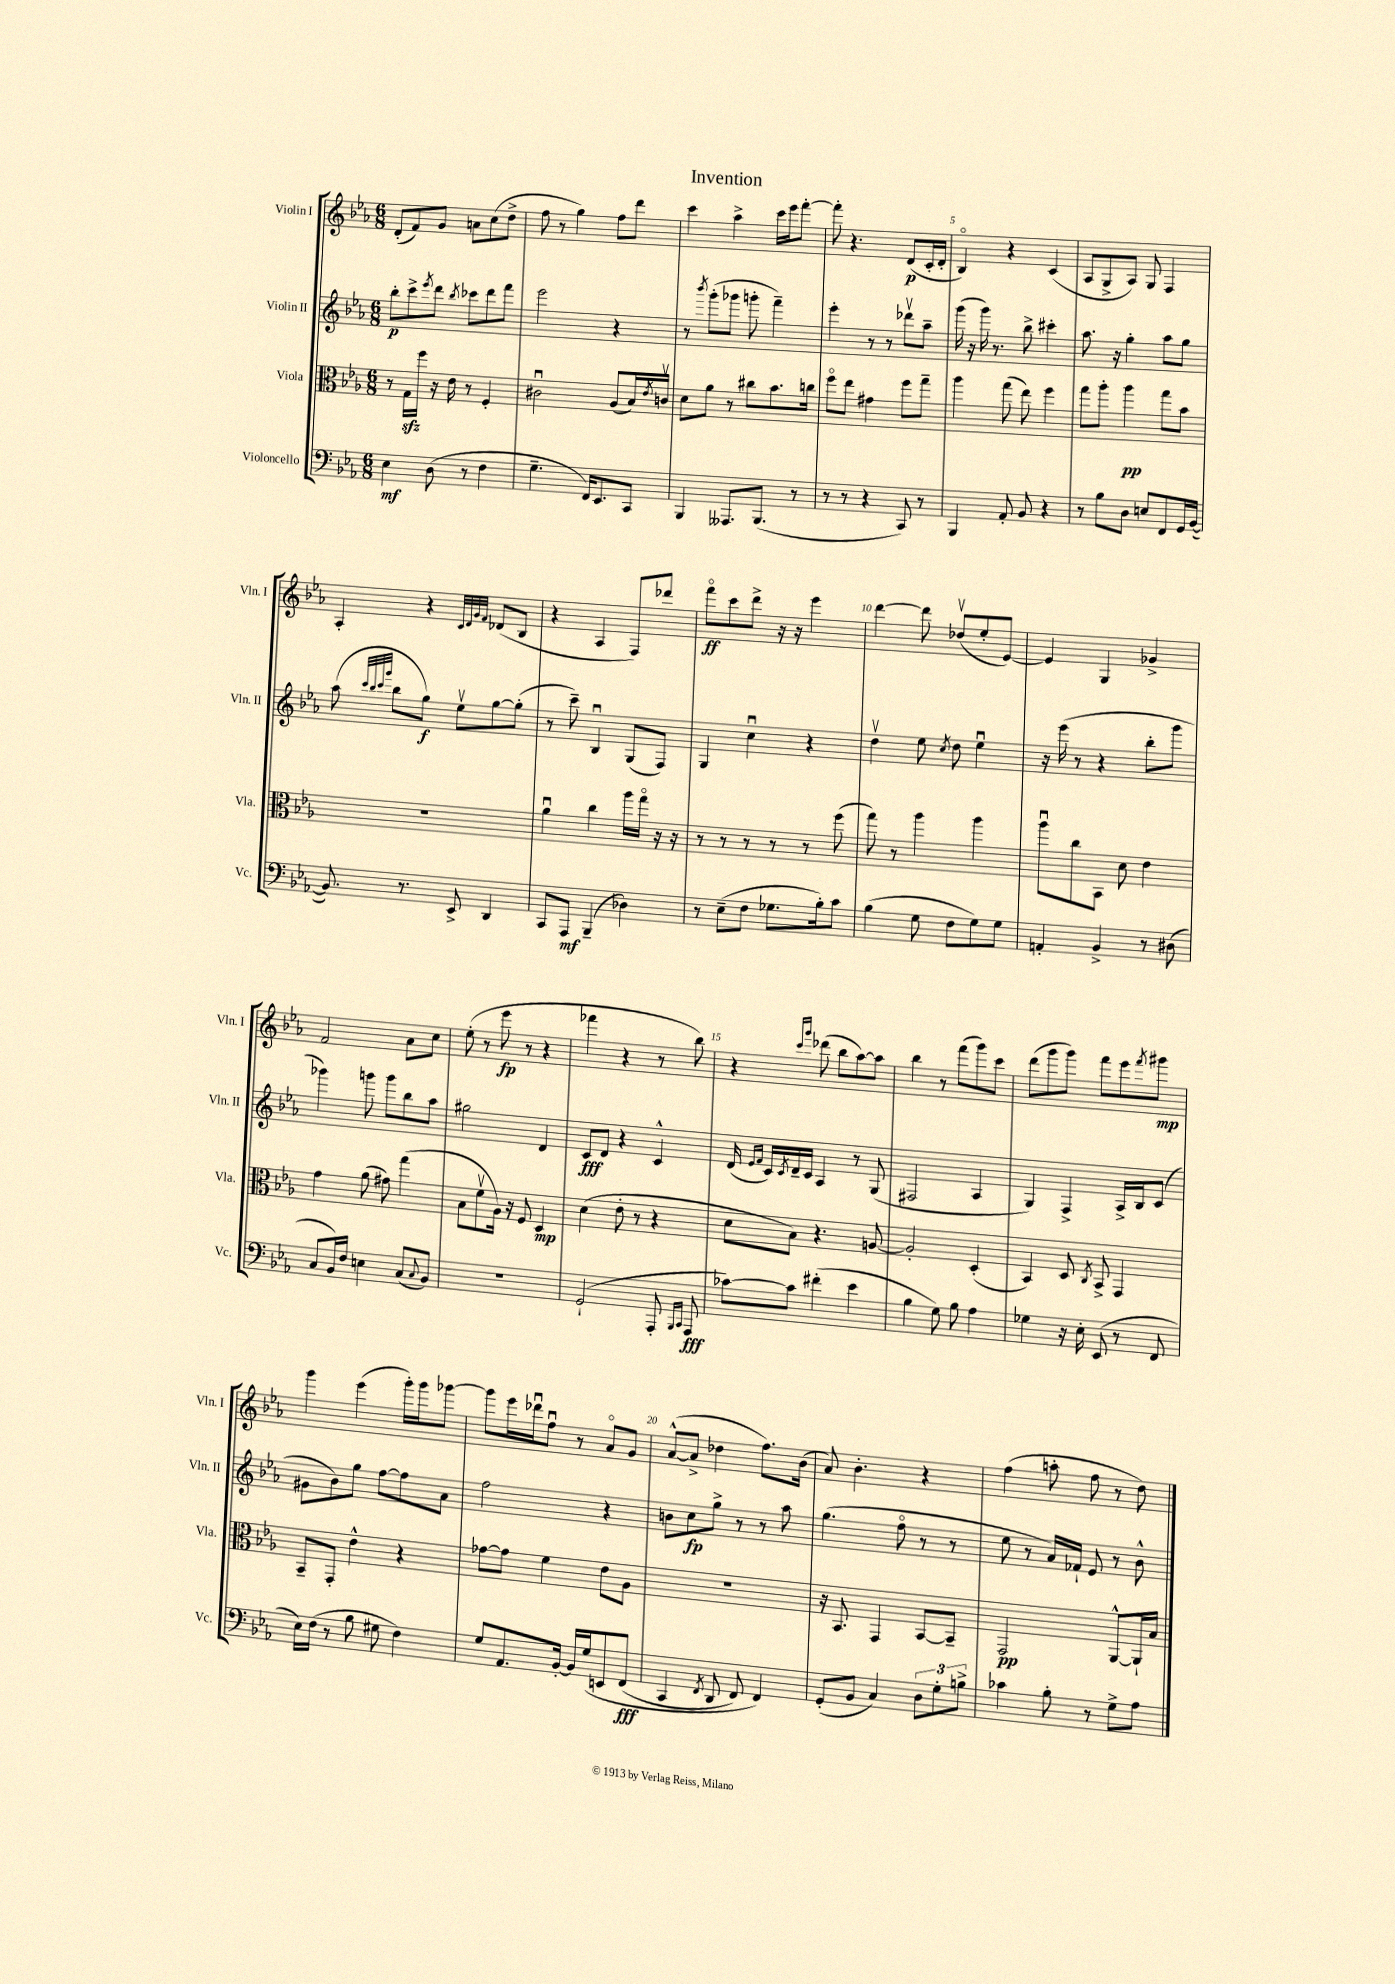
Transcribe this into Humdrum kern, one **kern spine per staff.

**kern	**kern	**kern	**kern
*staff4	*staff3	*staff2	*staff1
*clefF4	*clefC3	*clefG2	*clefG2
*k[b-e-a-]	*k[b-e-a-]	*k[b-e-a-]	*k[b-e-a-]
*M6/8	*M6/8	*M6/8	*M6/8
4E-	8r	8bb-'	(8d'
.	16G	8ccc^	8f)
.	16ff	.	.
.	.	8qeee-	.
(8D	16r	8ddd	8g
.	16e-	.	.
.	.	8qbb-	.
8r	8r	8ccc-	8a
4F	4F'	8ddd	(8cc
.	.	8fff	8dd^
=	=	=	=
4.G~	2c#u	2eee-	8ff
.	.	.	8r
.	.	.	4gg)
16FF)	.	.	.
8.EE-	.	.	.
.	(8A-	4r	8ff
8CC	16B-)	.	8ddd
.	8qe-	.	.
.	16cv	.	.
=	=	=	=
4BBB-	8d	8r	4ccc
.	.	8qbbb-	.
.	8a-	(8ggg'	.
8.AAA--	8r	8ggg-	4aa-^
.	8cc#	8ggg'	.
(8.BBB-	.	.	.
.	8.b-	4fff~)	16ccc
.	.	.	16eee-
8r	.	.	[8fff'
.	16cc	.	.
=	=	=	=
8r	8ffo	4eee-'	8fff']
8r	8ee-	.	4.r
4r	4g#	8r	.
.	.	8r	.
8CC)	8ff	8ddd-v	(8d
8r	8gg~	8aa-~	16c'
.	.	.	16d'
=	=	=	=
4BBB-	4aa-	(16ggg	4B-o)
.	.	16r	.
.	.	16ggg)	.
.	.	8.r	.
8AA-'	(8gg	.	4r
8BB-	8ee-)	8bb-^	.
4r	4ff	4ccc#'	(4c
=	=	=	=
8r	8gg	8.aa-	8A-
8B-	8aa-'	.	8G^
.	.	16r	.
8D	4aa-	4gg'	8A-)
8E	.	.	8G
8FF	8gg	8aa-	4F
16GG	8b-	8gg	.
([16BB-	.	.	.
=	=	=	=
8.BB-])	2.r	(8aa-	4A-'
.	.	32qqccc	.
.	.	32qqbb-	.
.	.	32qqccc	.
.	.	32qqggg	.
.	.	8bb-	.
8.r	.	.	.
.	.	8gg)	4r
8EE-^	.	8ee-v	.
.	.	.	32qqc
.	.	.	32qqd
.	.	.	32qqg
.	.	.	32qqf
4DD	.	[8gg	(8d-
.	.	(8gg']	8B-
=	=	=	=
8CC	4a-u	8r	4r
8AAA-	.	8ccc~)	.
(4BBB-~	4cc	4B-u	4A-
4D-)	16aa-	(8G	8F)
.	16ggo	.	.
.	16r	8F)	8ddd-
.	16r	.	.
=	=	=	=
8r	8r	4G	8fffo
(8E-~	8r	.	8ccc
8F	8r	4ccu	8ddd^
8.G-	8r	.	16r
.	.	.	16r
.	8r	4r	4eee-
16B-')	.	.	.
8c	(8ff	.	.
=	=	=	=
(4B-	8gg)	4ddv	[4ddd
.	8r	.	.
8G	4aa-	8ee-	8ddd]
.	.	8qcc	.
8F	.	8dd	(8dd-v
8G)	4aa-	4ee-u	8ee-'
8G	.	.	[8e-)
=	=	=	=
4AA'	8aa-u	16r	4e-]
.	.	(16eee-	.
.	8cc	8r	.
4BB-^	8BB-	4r	4G
.	8d	.	.
8r	4e-	8bb-'	4g-^
(8D#	.	8ggg	.
=	=	=	=
8C	4g	4ggg-)	2f
16BB-)	.	.	.
16F	.	.	.
4E	(8a-	8ggg	.
.	8g#)	8ggg	.
(8C	(4gg	8bb-	8a-
8qqC	.	.	.
8BB-)	.	8aa-	8cc
=	=	=	=
2.r	8B-	2gg#	(8ee-'
.	8fv	.	8r
.	16A-)	.	8eee-
.	16r	.	.
.	8F	.	8r
.	4D	4d	4r
=	=	=	=
(2GG`	(4d	8c	4fff-
.	.	8d	.
.	8e-'	4r	4r
.	8r	.	.
8AAA-'	4r	4c^^	8r
16qqBBB-	.	.	.
16qqCC	.	.	.
8AAA-	.	.	8bb-)
=	=	=	=
[8c-)	8d	(16d	4r
.	.	16qqe-	.
.	.	16qqf	.
.	.	16c)	.
.	.	8qc	.
8c-]	8B-)	16d~	.
.	.	16c	.
.	.	.	16qqccc
.	.	.	16qqggg
(4f#'	4.r	4A-	(8ddd-
.	.	.	8bb-
4e-	.	8r	[8aa-)
.	[8A	(8G	8aa-]
=	=	=	=
4B-	2A']	2F#	4bb-
8G)	.	.	8r
8B-	.	.	(8fff
4A-	(4D'	4A-	8ggg)
.	.	.	8ccc
=	=	=	=
4G-	4BB-)	4G)	(8ddd
.	.	.	8ggg
16r	8D	4F^	8ggg)
16E-'	.	.	.
.	8qC	.	.
(8EE-	8BB-^	.	8fff
8r	4GG	16A-^	8eee-
.	.	16B-	.
.	.	.	8qfff
8FF	.	(8c	8ggg#
=	=	=	=
16E-)	8BB-~	8g#	4ggg
(16F	.	.	.
8r	8GG'	8b-)	.
8B-	4e-^^	8gg	(4eee-
8G#	.	[8ff	.
4F)	4r	8ff]	16ggg')
.	.	.	16ggg
.	.	8a-	[8ggg-
=	=	=	=
8G	[8g-	2ff	8ggg-]
8.AA-	8g-]	.	16eee-
.	.	.	16ddd-u
.	4f	.	8ffu
[16BB-'	.	.	.
16BB-]	.	.	8r
&(16G	.	.	.
8EE	8e-	4r	8a-o
(8FF	8A-	.	8g
=	=	=	=
4CC	2.r	8b	([8a-^^
.	.	8cc	8a-^]
8qFF	.	.	.
8DD	.	8gg^	4dd-
8FF)	.	8r	.
4FF&)	.	8r	8.ff)
.	.	8aa-	.
.	.	.	(16b-
=	=	=	=
(8GG'	16r	(4.gg	8a-)
.	8.BB-	.	.
8BB-	.	.	4.b-'
4C)	4GG	.	.
.	.	8ffo	.
12D	[8BB-	8r	4r
12G'	.	.	.
.	8BB-~]	8r	.
12B^	.	.	.
=	=	=	=
4c-	2GG	8ee-	(4ff
.	.	8r	.
8B-'	.	16a-)	8aa'
.	.	16f-`	.
8r	.	8e-	8ff
8G^	[8AA-^^	8r	8r
8A-	16AA-`]	8b-^^	8dd)
.	16B-	.	.
==	==	==	==
*-	*-	*-	*-
